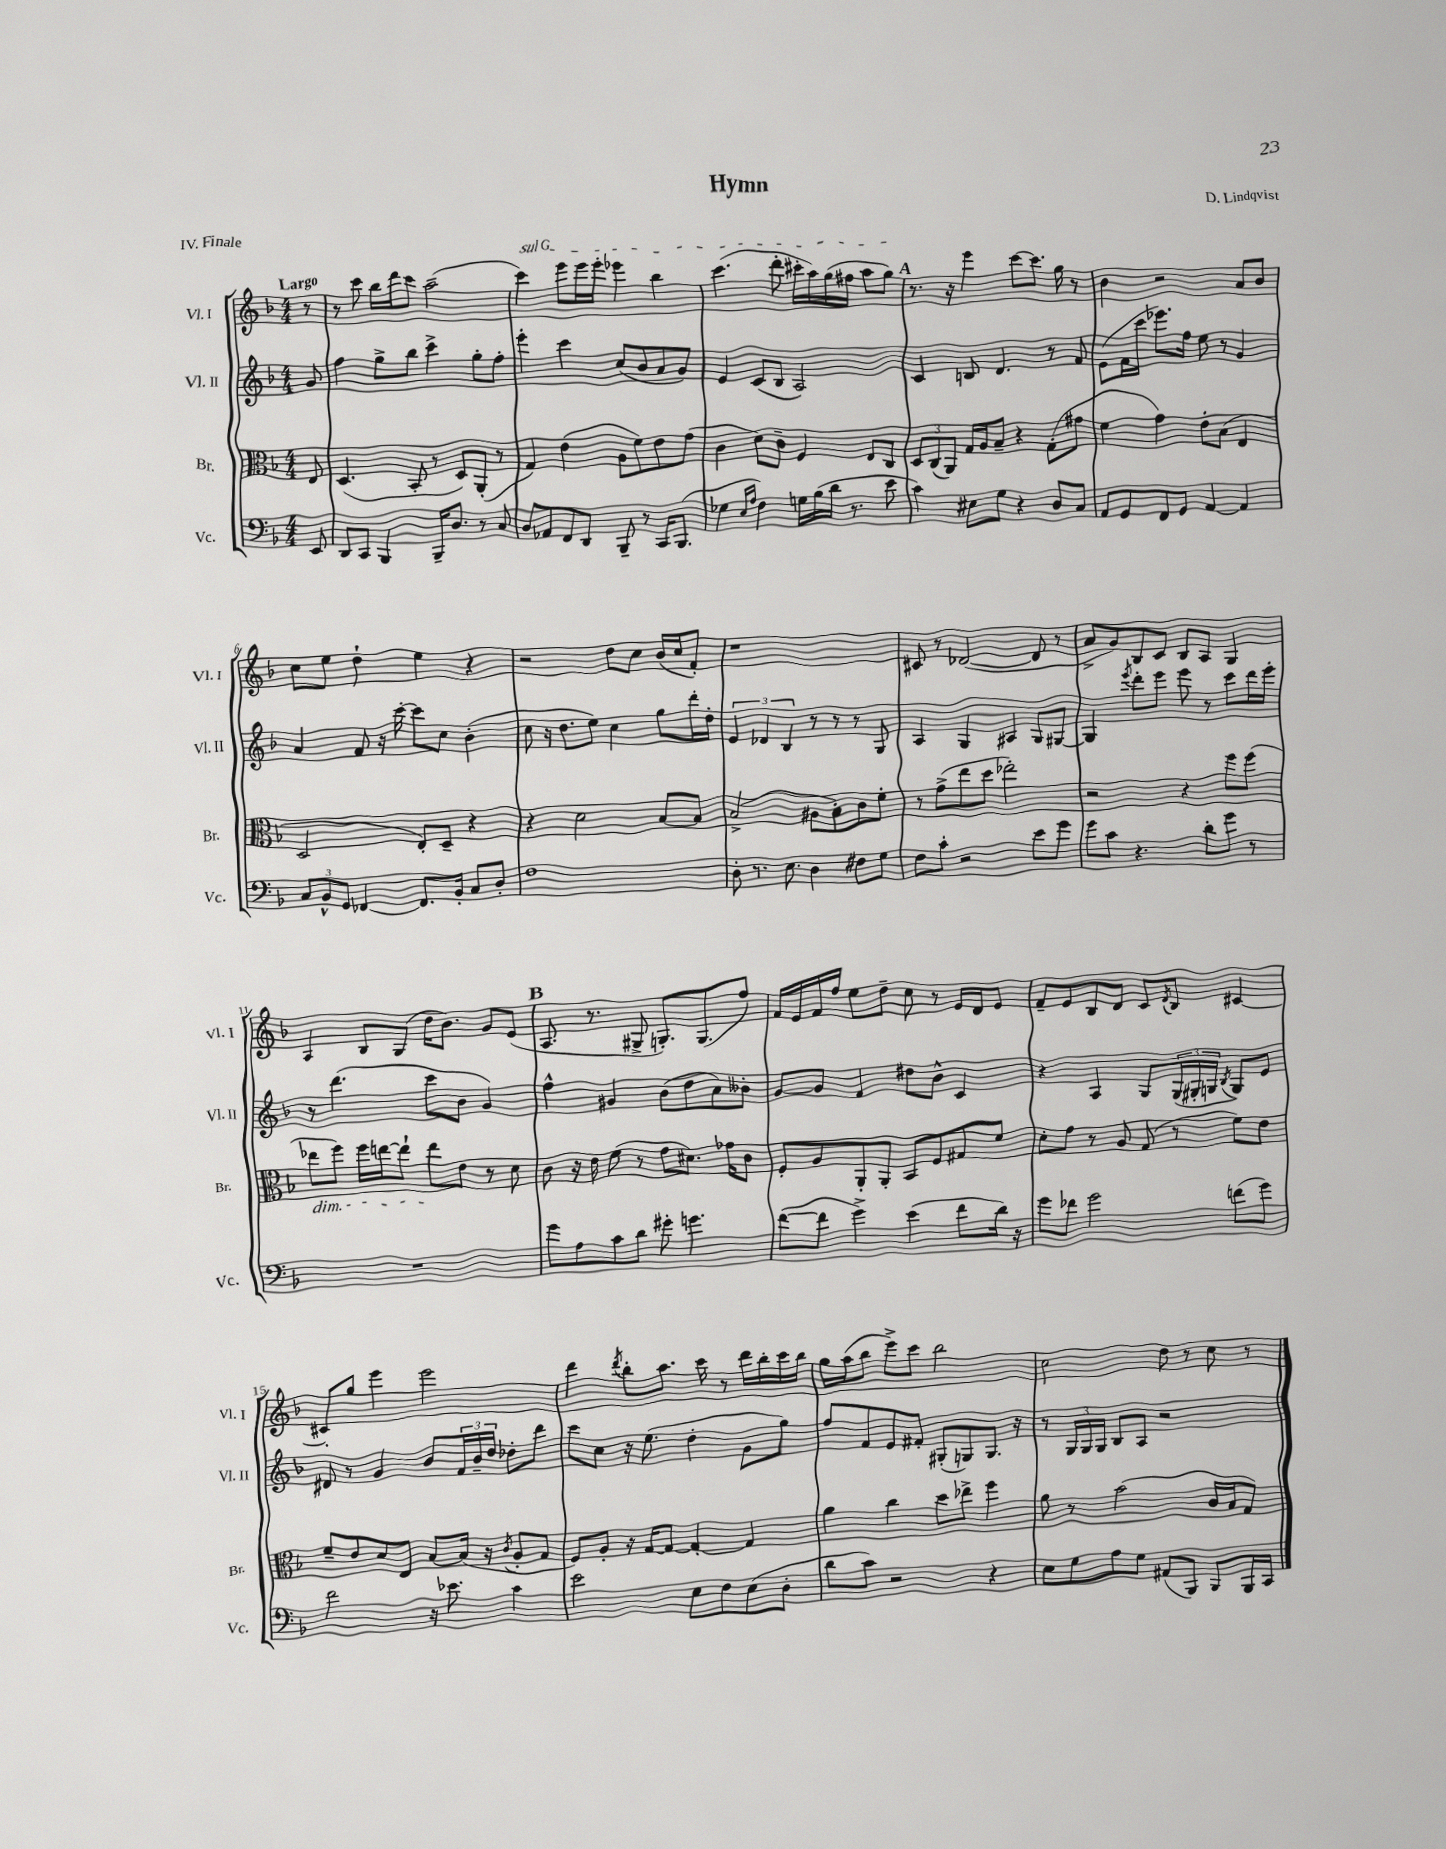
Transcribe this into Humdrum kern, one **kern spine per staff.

**kern	**kern	**kern	**kern
*staff4	*staff3	*staff2	*staff1
*clefF4	*clefC3	*clefG2	*clefG2
*k[b-]	*k[b-]	*k[b-]	*k[b-]
*M4/4	*M4/4	*M4/4	*M4/4
8EE/	8E/	8g/	8r
=	=	=	=
8DD/L	(4.D/	4ff\	8r
8CC/J	.	.	8ccc\
4BBB-/	.	8gg^\L	16bb-\LL
.	.	.	16ddd\J
.	8BB-'/	8bb-\J	8ccc\J
16BBB-~/LK	8r	4ccc^\	(2aa~\
8.D/J	.	.	.
.	8D/L)	.	.
8r	(8AA'/J	8gg'\L	.
8C/	8r	8ff'\J	.
=	=	=	=
8D/L	4G/)	4eee'\	4ccc\)
8AA-/	.	.	.
8FF/	(4e\	4ccc\	8eee\L
8DD/J	.	.	16eee\L
.	.	.	16eee'\JJ
8BBB-~/	8A\L	(8cc/L	4eee-\
8r	8f\)	8b-/	.
16CC/LK	8e\	8a/	4bb-\
(8.BBB-/J	.	.	.
.	(8g\J	8g/J)	.
=	=	=	=
4G-\	4c\	4e/	(4.ccc\
16qqE/LL	.	.	.
16qqA/JJ	.	.	.
4F\)	8d\L)	(8c/L	.
.	8c~\J	8B-/J	8ddd'\
16G\LL	4F/	2A/)	16ccc#'\LL
(16B-\	.	.	16aa\)
16d\JJ	.	.	(16gg\
8.r	.	.	16ff#\JJ
.	8E/L	.	8aa\L
8e\	8C/J	.	8gg\J)
=	=	=	=
4c\)	12D/L	4c/	8.r
.	(12C/	.	.
.	12AA/J)	.	.
.	.	.	16r
8E#\L	16G/LL	8B/	4eee\
.	16A/J	.	.
8G\J	8B-~/J	4.d/	.
4r	4r	.	[8ccc\L
.	.	.	8.ccc\]J
8D/L	(8G'\L	8r	.
.	.	.	16gg\
8C/J	8g#\J	8f/	8r
=	=	=	=
8AA/L	4f\	(8e\L	4b-\
8GG/	.	16f\L	.
.	.	16ccc\JJ	.
8FF/	4g\)	8.eee-\L)	2r
8GG/J	.	.	.
.	.	16ff\Jk	.
[4AA/	8e'\L	8ee\	.
.	(8B-\J	8r	.
4AA/]	4E/	4g/	8a/L
.	.	.	8b-/J
=	=	=	=
12C/L	2D/	4a/	8cc\L
12BB-^^/	.	.	.
.	.	.	8ee\J
12GG/J	.	.	.
[4FF-/	.	8f/	4dd`\
.	.	16r	.
.	.	[16ccc'\	.
8.FF-/]L	8E'/L)	8ccc\]L	4ee\
.	8D~/J	8cc\J	.
16BB-'/Jk	.	.	.
8C/L	4r	(4b-'\	4r
8D'/J	.	.	.
=	=	=	=
1F	4r	8cc\	2r
.	.	16r	.
.	.	8.dd\L	.
.	2d\	.	.
.	.	8ee\J)	.
.	.	4cc\	8dd\L
.	.	.	8cc\J
.	[8B-/L	8gg\L	(16b-/LL
.	.	.	16cc/J
.	8B-/]J	16ddd'\L	8f'/J)
.	.	16dd'\JJ	.
=	=	=	=
8D'\	(2B-^/	6e/	1r
8.r	.	.	.
.	.	6d-/	.
8.E\	.	.	.
.	.	6B-/	.
4D\	8A#\L	8r	.
.	8B-'\)	8r	.
8F#\L	8c\	8r	.
8G\J	8f'\J	8G/	.
=	=	=	=
8F\L	8r	4A/	8c#/
8c'\J	(8g^\L	.	8r
2r	8ee\	4G/	([2d-/
.	8dd\J	.	.
.	2ee-'\)	4A#/	.
8e\L	.	8G/L	8d-/]
8g\J	.	[8G#/J	8r
=	=	=	=
8g\L	2r	4G#/]	8a^/L
8c\J	.	.	8g/)
.	.	8qeee/	.
4.r	.	8ddd'\L	8B-/
.	.	8eee\J	8c/J
.	4r	8eee\	8B-/L
8d'\L	.	8r	8A/J
8g\J	8ff\L	8ccc\L	4G/
8r	(8ff\J	16ddd\L	.
.	.	16eee'\JJ	.
=	=	=	=
1r	8ee-\L	8r	4A/
.	8ff\J)	(4.ddd\	.
.	16ff\LL	.	8B-/L
.	[16ee\J	.	.
.	8ee`\]J	.	(8G/J
.	8ee\L	8ccc\L	16dd\LK
.	.	.	8.b-\J)
.	8e\J	8b-\J	.
.	8r	4g/)	8g/L
.	8d\	.	(8e/J
=	=	=	=
8g\L	8c\	4ff^^\	8.A/
8A\	16r	.	.
.	16e\	.	8.r
8c\	(8f\	4g#/	.
8d\J	8r	.	8G#^/
8g#'\	8g\L	(8b-\L	8.G'/L)
4.g\	8.d#\J)	8dd\	.
.	.	.	(8.G/
.	.	8a\)	.
.	16g-\LK	.	.
.	8c\J	8b--'\J	8ff/J)
=	=	=	=
([8f\L	8F'/L	[8g/L	16f/LL
.	.	.	16e/
8f\]J	8A/	8g/]J	16f/
.	.	.	16ff/JJ
4g^\)	8AA'/	4f/	8ee\L
.	8AA'/J	.	8dd~\J
(4e\	8BB-/L	8dd#\L	8cc\
.	8F/	8b-^^\J	8r
8f\L	8G#/	4c/	16e/LL
.	.	.	16d/J
16d\Jk)	8f/J	.	8e/J
16r	.	.	.
=	=	=	=
8g\L	8d'\L	4r	8f~/L
8f-\J	8g\J	.	8e/
2g\	8r	4A/	8B-/
.	8A/	.	8d/J
.	(8G/	8G/L	8c/L
.	.	.	8qd/
.	8r	(24G/L	8B-/J
.	.	24G#'/	.
.	.	24G/JJ	.
.	.	8qB-/	.
(8f\L	8f\L)	8G/L)	[4c#/
8g\J)	8e\J	8e/J	.
=	=	=	=
2f\	8f~/L	8d#/	8c#'/]L
.	8e/	8r	8gg/J
.	8d/	4g/	4eee\
.	8E/J	.	.
16r	[8B-/L	8b-/L	2eee\
8.e-\	.	.	.
.	(16B-/]Jk	24f/L	.
.	.	24b-~/	.
.	16r	.	.
.	.	24dd/JJ	.
.	8qc/	.	.
4c\	8A'/L	8dd-'\L	.
.	8G/J	8ddd\J	.
=	=	=	=
2e\	8F/L)	8ccc\L	4ddd\
.	8A'/J	8cc\J	.
.	.	.	8qddd/
.	16r	16r	8bb-'\L
.	[16G/LK	(8.ee\	.
.	8G/_J	.	8.aa\J
8E\L	4G'/_	4dd'\	.
.	.	.	16ccc\
8F\	.	.	8r
(8E\	4G/]	8g\L	16ddd\LL
.	.	.	16bb-'\
8D'\J	.	8gg\J)	16ccc\
.	.	.	16bb-\JJ
=	=	=	=
8d\L	4a\	8ff/L	16gg\LL
.	.	.	(16aa\J
8c\J)	.	8f/	8bb-\J
2r	4cc\	8e/	8eee^\L)
.	.	8f#'/J	8ccc\J
.	8dd\L	(8G#'/L	2bb-\
.	8ee-^\J	8G/)	.
4r	4ff\	8.G/J	.
.	.	16r	.
=	=	=	=
8E\L	8a\	8r	2cc\
8G\	8r	24G/LL	.
.	.	24G/	.
.	.	24G/JJ	.
8A\	(2b-\	8B-/L	.
8G\J	.	8A/J	.
(8AA#/L	.	2r	8dd\
8BBB-/J)	.	.	8r
8BBB-/L	16c/LL	.	8cc\
.	16B-/J	.	.
16BBB-/L	8G/J)	.	8r
16CC/JJ	.	.	.
==	==	==	==
*-	*-	*-	*-
